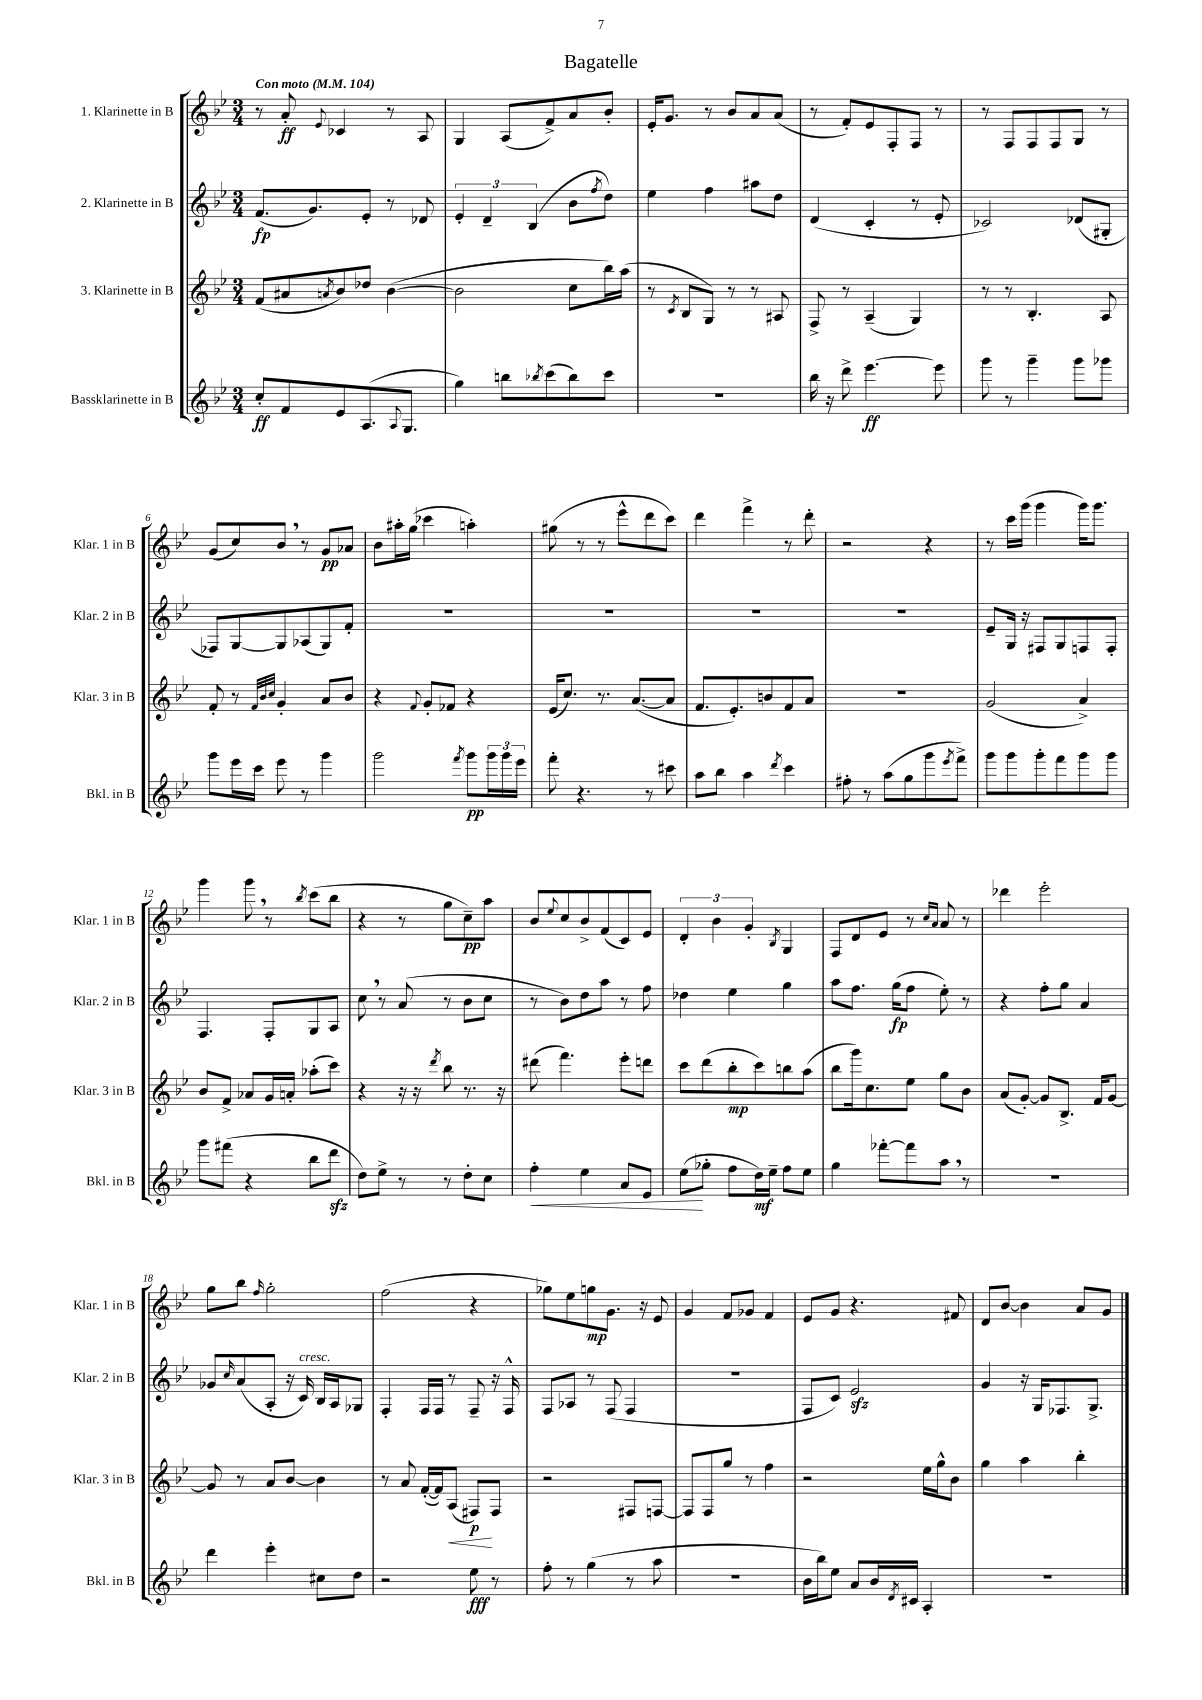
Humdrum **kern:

**kern	**dynam	**kern	**dynam	**kern	**dynam	**kern	**dynam
*part4	*part4	*part3	*part3	*part2	*part2	*part1	*part1
*staff4	*staff4	*staff3	*staff3	*staff2	*staff2	*staff1	*staff1
*I"Bassklarinette in B	*	*I"3. Klarinette in B	*	*I"2. Klarinette in B	*	*I"1. Klarinette in B	*
*I'Bkl. in B	*	*I'Klar. 3 in B	*	*I'Klar. 2 in B	*	*I'Klar. 1 in B	*
*clefG2	*	*clefG2	*	*clefG2	*	*clefG2	*
*k[b-e-]	*	*k[b-e-]	*	*k[b-e-]	*	*k[b-e-]	*
*M3/4	*	*M3/4	*	*M3/4	*	*M3/4	*
*MM104	*	*MM104	*	*MM104	*	*MM104	*
=1	=1	=1	=1	=1	=1	=1	=1
!	!	!	!	!	!	!LO:TX:a:B:t=Con moto	!
8cc'/L	ff	(8f/L	.	(8.f/L	fp	8r	.
8f/	.	8a#X/	.	.	.	8a'/	ff
.	.	.	.	8.g/)	.	.	.
.	.	8qan/	.	.	.	8qqe-/	.
8e-/	.	8b-/)	.	.	.	4c-X/	.
(8.A/	.	8dd-X/J	.	8e-'/J	.	.	.
.	.	([4b-\	.	8r	.	8r	.
8qqA/	.	.	.	.	.	.	.
8.G/J	.	.	.	.	.	.	.
.	.	.	.	8d-X/	.	8A/	.
=2	=2	=2	=2	=2	=2	=2	=2
4gg\)	.	2b-\]	.	6e-'/	.	4G/	.
.	.	.	.	6d~/	.	.	.
8bbn\L	.	.	.	.	.	(8A/L	.
.	.	.	.	(6B-/	.	.	.
8qbb-X/	.	.	.	.	.	.	.
(8ccc\	.	.	.	.	.	8f^/)	.
8bb-\)	.	8cc\L	.	8b-\L	.	8a/	.
.	.	.	.	8qff/	.	.	.
8ccc\J	.	16bb-\L)	.	8dd\J)	.	8b-'/J	.
.	.	(16aa\JJ	.	.	.	.	.
=3	=3	=3	=3	=3	=3	=3	=3
2.r	.	8r	.	4ee-\	.	16e-'/KL	.
.	.	.	.	.	.	8.g/J	.
.	.	8qc/	.	.	.	.	.
.	.	8B-/L	.	.	.	.	.
.	.	8G/J)	.	4ff\	.	8r	.
.	.	8r	.	.	.	8b-/L	.
.	.	8r	.	8aa#X\L	.	8a/	.
.	.	8A#X/	.	8dd\J	.	(8a/J	.
=4	=4	=4	=4	=4	=4	=4	=4
16bb-\	.	8F^/	.	(4d/	.	8r	.
16r	.	.	.	.	.	.	.
8ddd^\	.	8r	.	.	.	8f'/L)	.
[4.eee-\	ff	(4A~/	.	4c'/	.	8e-/	.
.	.	.	.	.	.	8F'/	.
.	.	4G/)	.	8r	.	8F/J	.
8eee-\]	.	.	.	8e-'/	.	8r	.
=5	=5	=5	=5	=5	=5	=5	=5
8ggg\	.	8r	.	2c-X/)	.	8r	.
8r	.	8r	.	.	.	8F/L	.
4ggg~\	.	4.B-'/	.	.	.	8F/	.
.	.	.	.	.	.	8F/	.
8ggg\L	.	.	.	(8d-X/L	.	8G/J	.
8ggg-X\J	.	8A/	.	8G#X'/J	.	8r	.
!!LO:LB:g=z
=6	=6	=6	=6	=6	=6	=6	=6
8ggg\L	.	8f'/	.	8F-X/L)	.	(8g/L	.
16eee-\L	.	8r	.	[8G/	.	8cc/)	.
16ccc\JJ	.	.	.	.	.	.	.
.	.	32qqf/LLL	.	.	.	.	.
.	.	32qqb-/	.	.	.	.	.
.	.	32qqcc/JJJ	.	.	.	.	.
8eee-\	.	4g'/	.	8G/]	.	8b-,/J	.
8r	.	.	.	(8A-X/	.	8r	.
4ggg\	.	8a/L	.	8G/)	.	8g/L	pp
.	.	8b-/J	.	8f'/J	.	8a-X/J	.
=7	=7	=7	=7	=7	=7	=7	=7
2ggg\	.	4r	.	2.r	.	8b-\L	.
.	.	.	.	.	.	16aa#X'\L	.
.	.	.	.	.	.	(16gg\JJ	.
.	.	8qqf/	.	.	.	.	.
.	.	8g'/L	.	.	.	4ccc-X\	.
.	.	8f-X/J	.	.	.	.	.
8qfff/	.	.	.	.	.	.	.
8ggg\L	pp	4r	.	.	.	4aan'\)	.
24ggg\L	.	.	.	.	.	.	.
24ggg\	.	.	.	.	.	.	.
24eee-\JJ	.	.	.	.	.	.	.
=8	=8	=8	=8	=8	=8	=8	=8
8fff'\	.	(16e-/KL	.	2.r	.	(8gg#X\	.
.	.	8.cc/J)	.	.	.	.	.
4.r	.	.	.	.	.	8r	.
.	.	8.r	.	.	.	8r	.
.	.	.	.	.	.	8eee-^^\L	.
.	.	([8.a/L	.	.	.	.	.
8r	.	.	.	.	.	8ddd\	.
8ccc#X\	.	8a/J]	.	.	.	8ccc\J)	.
=9	=9	=9	=9	=9	=9	=9	=9
8aa\L	.	8.f/L	.	2.r	.	4ddd\	.
8bb-\J	.	.	.	.	.	.	.
.	.	8.e-'/)	.	.	.	.	.
4aa\	.	.	.	.	.	4fff^\	.
.	.	8bn/	.	.	.	.	.
8qddd/	.	.	.	.	.	.	.
4ccc\	.	8f/	.	.	.	8r	.
.	.	8a/J	.	.	.	8ddd'\	.
=10	=10	=10	=10	=10	=10	=10	=10
8ff#X'\	.	2.r	.	2.r	.	2r	.
8r	.	.	.	.	.	.	.
(8aa\L	.	.	.	.	.	.	.
8gg\	.	.	.	.	.	.	.
8ggg\	.	.	.	.	.	4r	.
8qeee-/	.	.	.	.	.	.	.
8fff^\J)	.	.	.	.	.	.	.
=11	=11	=11	=11	=11	=11	=11	=11
8ggg\L	.	(2g/	.	8e-~/L	.	8r	.
8ggg\	.	.	.	16G/Jk	.	16ccc\LL	.
.	.	.	.	16r	.	(16ggg\JJ	.
8ggg'\	.	.	.	8F#X/L	.	4ggg\	.
8fff\	.	.	.	8G/	.	.	.
8ggg\	.	4a^/)	.	8Fn/	.	16ggg\KL)	.
.	.	.	.	.	.	8.ggg\J	.
8ggg\J	.	.	.	8F'/J	.	.	.
!!LO:LB:g=z
=12	=12	=12	=12	=12	=12	=12	=12
8ggg\L	.	8b-/L	.	4.F/	.	4ggg\	.
(8fff#X\J	.	8f^/J	.	.	.	.	.
4r	.	8a-X/L	.	.	.	8ggg,\	.
.	.	16g/L	.	8F'/L	.	8r	.
.	.	16an'/JJ	.	.	.	.	.
.	.	.	.	.	.	8qbb-/	.
8bb-\L	.	(8aa-X'\L	.	8G/	.	(8ccc\L	.
8dddzz\J	.	8ccc\J)	.	8A/J	.	8bb-\J	.
=13	=13	=13	=13	=13	=13	=13	=13
8dd\L)	.	4r	.	8cc,\	.	4r	.
8ee-^\J	.	.	.	8r	.	.	.
8r	.	16r	.	(8a/	.	8r	.
.	.	16r	.	.	.	.	.
.	.	8qddd/	.	.	.	.	.
8r	.	8bb-\	.	8r	.	8gg\L	.
8dd'\L	.	8.r	.	8b-\L	.	8cc~\)	pp
8cc\J	.	.	.	8cc\J	.	8aa\J	.
.	.	16r	.	.	.	.	.
=14	=14	=14	=14	=14	=14	=14	=14
!	!LO:HP:b	!	!	!	!	!	!
4ff'\	<	(8ddd#X\	.	8r	.	8b-/L	.
.	.	.	.	.	.	8qqee-/	.
.	.	4.fff\)	.	8b-\L)	.	8cc/	.
4ee-\	.	.	.	8dd\	.	8b-^/	.
.	.	.	.	8aa\J	.	(8f/	.
8a/L	.	8eee-'\L	.	8r	.	8c/)	.
8e-/J	.	8dddn\J	.	8ff\	.	8e-/J	.
=15	=15	=15	=15	=15	=15	=15	=15
(8ee-\L	.	8ccc\L	.	4dd-X\	.	6d'/	.
8gg-X'\J	[	(8ddd\	.	.	.	.	.
.	.	.	.	.	.	6b-\	.
8ff\L	.	8bb-'\	mp	4ee-\	.	.	.
.	.	.	.	.	.	6g'/	.
16dd\L)	mf	8ccc\)	.	.	.	.	.
16ee-~\JJ	.	.	.	.	.	.	.
.	.	.	.	.	.	8qB-/	.
8ff\L	.	8bbn\	.	4gg\	.	4G/	.
8ee-\J	.	(8aa\J	.	.	.	.	.
=16	=16	=16	=16	=16	=16	=16	=16
4gg\	.	8bb-\L	.	8aa\L	.	8F/L	.
.	.	16ggg\k)	.	8.ff\J	.	8d/	.
.	.	8.cc\	.	.	.	.	.
[8fff-X'\L	.	.	.	.	.	8e-/J	.
.	.	.	.	(16gg\KL	fp	.	.
8fff-\]	.	8ee-\J	.	8ff\J	.	8r	.
.	.	.	.	.	.	16qqcc/LL	.
.	.	.	.	.	.	16qqa/JJ	.
8aa,\J	.	8gg\L	.	8ee-'\)	.	8a/	.
8r	.	8b-\J	.	8r	.	8r	.
=17	=17	=17	=17	=17	=17	=17	=17
2.r	.	(8a/L	.	4r	.	4ddd-X\	.
.	.	[8g'/J)	.	.	.	.	.
.	.	8g/L]	.	8ff'\L	.	2eee-'\	.
.	.	8.B-^/J	.	8gg\J	.	.	.
.	.	.	.	4a/	.	.	.
.	.	16f/KL	.	.	.	.	.
.	.	[8g/J	.	.	.	.	.
!!LO:LB:g=z
=18	=18	=18	=18	=18	=18	=18	=18
4ddd\	.	8g/]	.	8g-X/L	.	8gg\L	.
.	.	.	.	16qqcc/	.	.	.
.	.	8r	.	(8a/	.	8bb-\J	.
.	.	.	.	.	.	16qqff/	.
4eee-'\	.	8a/L	.	8A'/J	.	2gg'\	.
.	.	[8b-/J	.	16r	.	.	.
!	!	!	!	!LO:TX:a:i:t=cresc.	!	!	!
.	.	.	.	16c/)	.	.	.
8cc#X\L	.	4b-\]	.	16B-/LL	.	.	.
.	.	.	.	16A/J	.	.	.
8dd\J	.	.	.	8G-X/J	.	.	.
=19	=19	=19	=19	=19	=19	=19	=19
2r	.	8r	.	4F'/	.	(2ff\	.
.	.	8a/	.	.	.	.	.
.	.	([16f'/LL	.	16F/LL	.	.	.
.	.	16f/J])	.	16F/JJ	.	.	.
!	!	!	!LO:HP:b	!	!	!	!
.	.	(8A/J	<	8r	.	.	.
8ee-\	fff	8F#X/L)	p	8F~/	.	4r	.
8r	.	8F#/J	[	16r	.	.	.
.	.	.	.	16F^^/	.	.	.
=20	=20	=20	=20	=20	=20	=20	=20
8ff'\	.	2r	.	8F/L	.	8gg-X\L)	.
8r	.	.	.	8A-X/J	.	8ee-\	.
(4gg\	.	.	.	8r	.	8ggn\	mp
.	.	.	.	(8F/	.	8.g\J	.
8r	.	8F#X/L	.	4F/	.	.	.
.	.	.	.	.	.	16r	.
8aa\	.	[8Fn/J	.	.	.	8e-/	.
=21	=21	=21	=21	=21	=21	=21	=21
2.r	.	8F/L]	.	2.r	.	4g/	.
.	.	8F/	.	.	.	.	.
.	.	8gg/J	.	.	.	8f/L	.
.	.	8r	.	.	.	8g-X/J	.
.	.	4ff\	.	.	.	4f/	.
=22	=22	=22	=22	=22	=22	=22	=22
16b-\LL	.	2r	.	8F/L	.	8e-/L	.
16bb-\J)	.	.	.	.	.	.	.
8ee-\J	.	.	.	8c/J)	.	8g/J	.
8a/L	.	.	.	2e-zz/	.	4.r	.
16b-/L	.	.	.	.	.	.	.
8qd/	.	.	.	.	.	.	.
16c#X/JJ	.	.	.	.	.	.	.
4A'/	.	16ee-\LL	.	.	.	.	.
.	.	16gg^^\J	.	.	.	.	.
.	.	8b-\J	.	.	.	8f#X/	.
=23	=23	=23	=23	=23	=23	=23	=23
2.r	.	4gg\	.	4g/	.	8d/L	.
.	.	.	.	.	.	[8b-/J	.
.	.	4aa\	.	16r	.	4b-\]	.
.	.	.	.	16G/KL	.	.	.
.	.	.	.	8.F-X/	.	.	.
.	.	4bb-'\	.	.	.	8a/L	.
.	.	.	.	8.G^/J	.	.	.
.	.	.	.	.	.	8g/J	.
==	==	==	==	==	==	==	==
*-	*-	*-	*-	*-	*-	*-	*-
